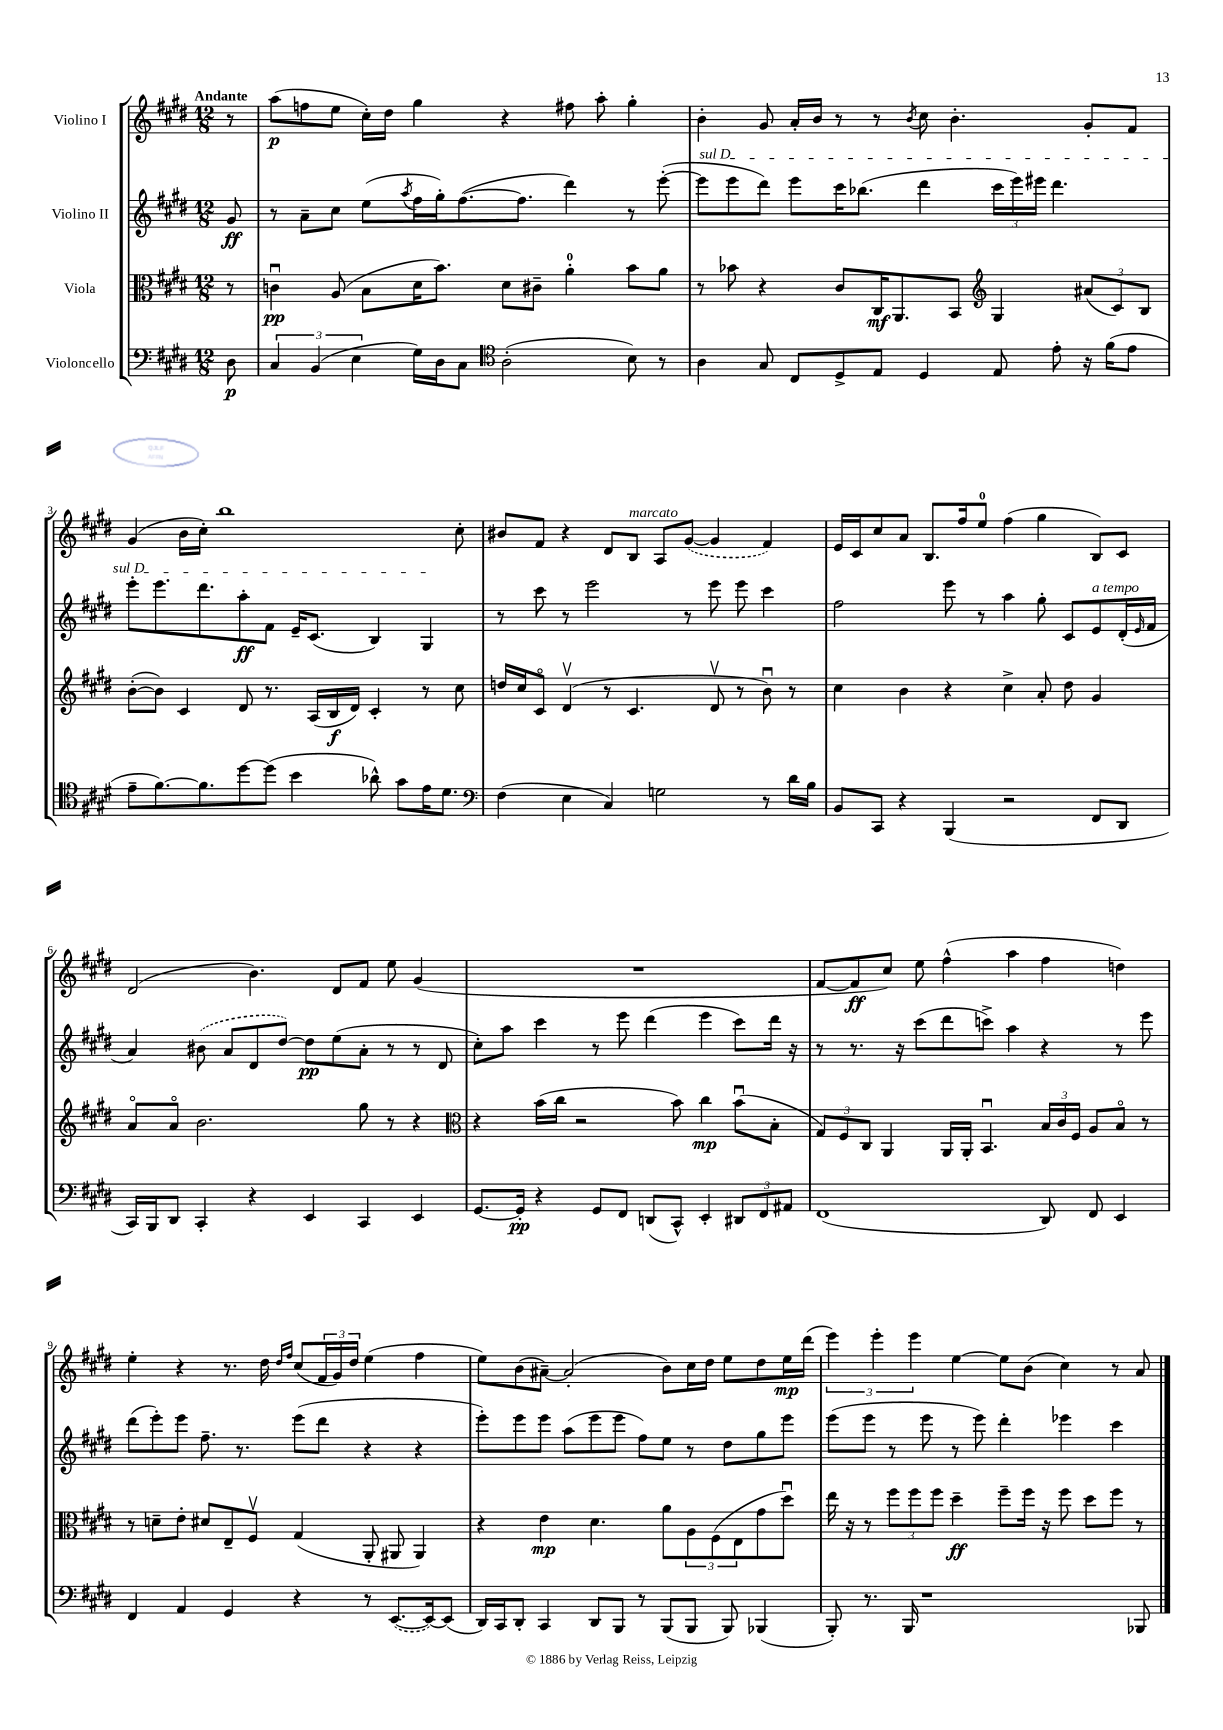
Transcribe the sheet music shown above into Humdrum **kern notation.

**kern	**kern	**kern	**kern
*staff4	*staff3	*staff2	*staff1
*clefF4	*clefC3	*clefG2	*clefG2
*k[f#c#g#d#]	*k[f#c#g#d#]	*k[f#c#g#d#]	*k[f#c#g#d#]
*M12/8	*M12/8	*M12/8	*M12/8
8D#\	8r	8g#/	8r
=	=	=	=
6C#/	4cu\	8r	(8aa\L
.	.	8a~\L	8ff\
(6BB/	.	.	.
.	(8A/	8cc#\J	8ee\J
6E\	.	.	.
.	8B\L	(8ee\L	16cc#'\LL)
.	.	.	16dd#\JJ
.	.	8qaa/	.
16G#\LL)	16d#\K	16ff#\L	4gg#\
16D#\J	8.b\J)	16gg#'\J)	.
8C#\J	.	([8.ff#\	.
*clefC4	*	*	*
(2A'\	8d#\L	.	4r
.	.	8.ff#\]J	.
.	8c#~\J	.	.
.	4a'\	4ddd#\)	8ff#\
.	.	.	8aa'\
8B\)	8b\L	8r	4gg#'\
8r	8a\J	([8eee'\	.
=	=	=	=
4A\	8r	8eee\]L	4b'\
.	8b-\	8eee\	.
8G#/	4r	8ddd#\J)	8g#/
8C#/L	.	8eee\L	16a'/LL
.	.	.	16b/JJ
8D#^/	8c#/L	16ccc#\K	8r
.	.	(8.bb-\J	.
8E/J	16C#/K	.	8r
.	8.AA/	.	.
.	.	.	8qb/
4D#/	.	4ddd#\	8cc#\
.	8BB/J	.	4.b'\
*	*clefG2	*	*
8E/	4G#/	24ccc#\LL	.
.	.	24eee\)	.
.	.	24eee#\JJ	.
8e'\	.	4.ddd#\	.
16r	(12a#/L	.	8g#'/L
(16f#\LK	.	.	.
.	12c#/)	.	.
8e\J	.	.	8f#/J
.	12B/J	.	.
=	=	=	=
8e~\L	([8b'\L	8eee'\L	(4g#/
[8.f#\)	8b\]J)	8.eee\	.
.	4c#/	.	16b\LL
8.f#\]	.	8.ddd#\	16cc#'\JJ)
.	.	.	1bb
[8dd#\	8d#/	8aa'\	.
(8dd#\]J	8.r	8f#\J	.
4b\	.	16e~/LK	.
.	(16A/LL	(8.c#/J	.
.	16B/	.	.
.	16d#/JJ)	.	.
8a-^^\)	4c#'/	4B/)	.
8g#\L	.	.	.
16e\K	8r	4G#/	.
8.d#\J	.	.	.
.	8cc#\	.	8cc#'\
=	=	=	=
*clefF4	*	*	*
(4F#\	16dd/LL	8r	8b#/L
.	16cc#/J	.	.
.	8c#o/J	8ccc#\	8f#/J
4E\	(4d#v/	8r	4r
.	.	2eee\	.
4C#/)	8r	.	8d#/L
.	4.c#/	.	8B/J
2G\	.	.	8A/L
.	.	8r	([8g#/J
.	8d#v/	8eee\	4g#/]
.	8r	8eee\	.
8r	8bu\)	4ccc#\	4f#/)
16d#\LL	8r	.	.
16B\JJ	.	.	.
=	=	=	=
8BB/L	4cc#\	2ff#\	16e/LL
.	.	.	16c#/J
8CC#/J	.	.	8cc#/
4r	4b\	.	8a/J
.	.	.	8.B/L
(4BBB/	4r	8eee\	.
.	.	.	16ff#/k
.	.	8r	8ee/J
2r	4cc#^\	4aa\	(4ff#\
.	8a'/	8gg#'\	4gg#\
.	8dd#\	8c#/L	.
8FF#/L	4g#/	8e/	8B/L)
8DD#/J	.	(16d#'/L	8c#/J
.	.	16qqe/	.
.	.	16f#/JJ	.
=	=	=	=
16CC#/LL)	8ao/L	4a/)	(2d#/
16BBB/J	.	.	.
8DD#/J	8ao/J	.	.
4CC#'/	2.b\	(8b#\	.
.	.	8a/L	.
4r	.	8d#/	4.b\)
.	.	[8dd#/J)	.
4EE/	.	8dd#\]L	.
.	.	(8ee\	8d#/L
4CC#/	8gg#\	8a'\J	8f#/J
.	8r	8r	8ee\
4EE/	4r	8r	(4g#/
.	.	8d#/	.
=	=	=	=
*	*clefC3	*	*
[8.GG#/L	4r	8cc#'\L)	1.r
.	.	8aa\J	.
16GG#'/]Jk	.	.	.
4r	(16b\LL	4ccc#\	.
.	16cc#\JJ	.	.
.	2r	.	.
8GG#/L	.	8r	.
8FF#/J	.	8eee\	.
(8DD/L	.	(4ddd#\	.
8CC#^^/J)	8b\)	.	.
4EE'/	4cc#\	4eee\	.
12DD#/L	(8bu\L	8ccc#\L)	.
12FF#/	.	.	.
.	8B'\J	16ddd#\Jk	.
12AA#/J	.	.	.
.	.	16r	.
=	=	=	=
(1FF#	12G#/L)	8r	[8f#/L
.	12F#/	.	.
.	.	8.r	8f#/]
.	12C#/J	.	.
.	4AA/	.	8cc#/J)
.	.	16r	.
.	.	(8ccc#\L	8ee\
.	16AA/LL	8ddd#\	(4ff#^^\
.	16AA'/JJ	.	.
.	4.BBu/	8ccc^\J)	.
.	.	4aa\	4aa\
8DD#/)	24B/LL	4r	4ff#\
.	24c#/	.	.
.	24F#/JJ	.	.
8FF#/	8A/L	.	.
4EE/	8Bo/J	8r	4dd\)
.	8r	8eee\	.
=	=	=	=
4FF#/	8r	(8ddd#\L	4ee'\
.	8d~\L	8eee'\)	.
4AA/	8e'\J	8eee\J	4r
.	8d#/L	8.ff#~\	.
4GG#/	8E~/	.	8.r
.	.	8.r	.
.	8F#v/J	.	.
.	.	.	16dd#\
.	.	.	16qqdd#/LL
.	.	.	16qqff#/JJ
4r	(4G#/	(8eee\L	(8cc#/L
.	.	8ddd#\J	24f#/L
.	.	.	24g#/)
.	.	.	24dd#/JJ
8r	8AA'/	4r	(4ee\
([8.EE/L	8AA#/	.	.
.	4AA#/)	4r	4ff#\
16EE/_k)	.	.	.
(8EE/]J	.	.	.
=	=	=	=
16DD#/LL)	4r	8eee'\L)	8ee\L)
16CC#/J	.	.	.
8DD#'/J	.	8eee\	(8b\
4CC#/	4e\	8eee\J	[8a#~\J)
.	.	(8aa\L	(2a#'/]
8DD#/L	4.d#\	8eee\	.
8BBB/J	.	8eee\J	.
8r	.	8ff#\L)	.
(8BBB/L	8a\L	8ee\J	8b\L)
8BBB/J	12A\	8r	16cc#\L
.	.	.	16dd#\JJ
.	(12F#\	.	.
8BBB/)	.	8dd#\L	8ee\L
.	12E\	.	.
(4BBB-/	8g#\	8gg#\	8dd#\
.	8dd#u\J)	8eee\J	16ee\L
.	.	.	(16ddd#\JJ
=	=	=	=
8BBB'/)	16ee\	(8eee\L	6eee\)
.	16r	.	.
8.r	8r	8eee\J	.
.	.	.	6eee'\
.	12ff#\L	8r	.
16BBB/	.	.	.
.	12ff#\	.	6eee\
1r	.	8eee\	.
.	12ff#\J	.	.
.	4dd#~\	8r	[4ee\
.	.	8eee\)	.
.	8ff#~\L	4ddd#'\	8ee\]L
.	16ff#\Jk	.	(8b\J
.	16r	.	.
.	8ff#\	4eee-\	4cc#\)
.	8dd#\L	.	.
.	8ff#\J	4ccc#\	8r
8BBB-/	8r	.	8a/
==	==	==	==
*-	*-	*-	*-
